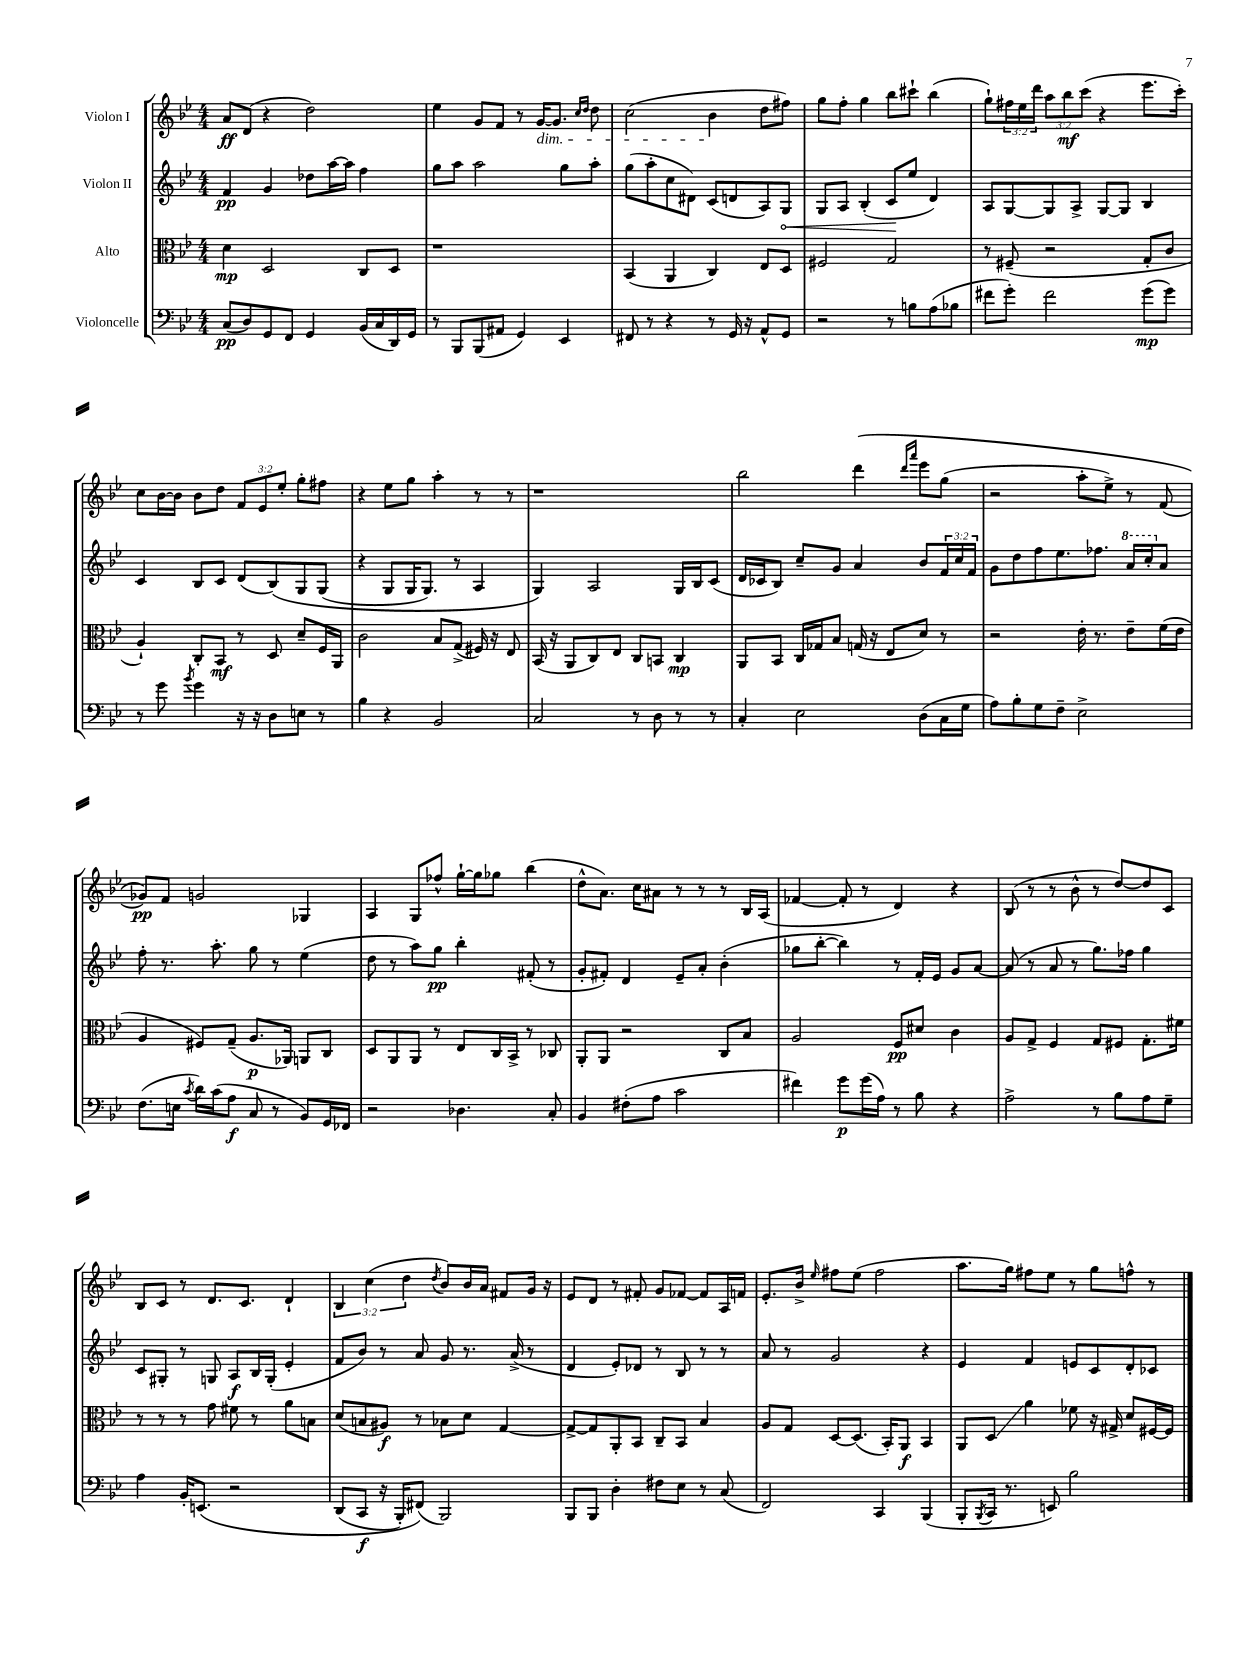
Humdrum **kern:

**kern	**kern	**kern	**kern
*staff4	*staff3	*staff2	*staff1
*clefF4	*clefC3	*clefG2	*clefG2
*k[b-e-]	*k[b-e-]	*k[b-e-]	*k[b-e-]
*M4/4	*M4/4	*M4/4	*M4/4
(8C	4d	4f	8a
8D)	.	.	(8d
8GG	2D	4g	4r
8FF	.	.	.
4GG	.	8dd-	2dd)
.	.	[16aa	.
.	.	16aa]	.
(16BB-	8C	4ff	.
16C	.	.	.
16DD)	8D	.	.
16GG	.	.	.
=	=	=	=
8r	1r	8gg	4ee-
8BBB-	.	8aa	.
(8BBB-	.	2aa	8g
8AA#	.	.	8f
4GG)	.	.	8r
.	.	.	[16g
.	.	.	8.g]
4EE-	.	8gg	.
.	.	.	16qqcc
.	.	.	16qqdd
.	.	8aa'	8dd
=	=	=	=
8FF#	(4BB-	(8gg	(2cc
8r	.	8aa'	.
4r	4AA	8cc	.
.	.	8d#)	.
8r	4C)	(8c	4b-
16GG	.	8d	.
16r	.	.	.
8AA^^	8E-	8A)	8dd
8GG	8D	8G	8ff#)
=	=	=	=
2r	2F#	8G	8gg
.	.	8A	8ff'
.	.	(4B-'	4gg
8r	2G	8c	8bb-
8B	.	8ee-	8ccc#`
(8A	.	4d)	(4bb-
8B-	.	.	.
=	=	=	=
8f#	8r	8A	8gg`)
8g')	(8F#~	[8G	24ff#
.	.	.	24ee-
.	.	.	24ddd
2f#	2r	8G]	12aa
.	.	.	12bb-
.	.	8A^	.
.	.	.	(12ccc
.	.	[8G	4r
.	.	8G]	.
(8g	8G'	4B-	8.eee-
8g)	8c	.	.
.	.	.	16ccc')
=	=	=	=
8r	4A`)	4c	8cc
8g	.	.	[16b-
.	.	.	16b-]
8qb-	.	.	.
4g	8C'	8B-	8b-
.	8BB-	8c	8dd
16r	8r	(8d	12f
16r	.	.	.
.	.	.	12e-
8D	8D	&(8B-)	.
.	.	.	12ee-'
8E	8d~	8G	8gg'
8r	16F	(8G	8ff#
.	16AA	.	.
=	=	=	=
4B-	2c	4r	4r
4r	.	8G	8ee-
.	.	16G	8gg
.	.	8.G)	.
2BB-	8B-	.	4aa'
.	(8G^	8r	.
.	16F#)	4A	8r
.	16r	.	.
.	8E-	.	8r
=	=	=	=
2C	(16BB-	4G&)	1r
.	16r	.	.
.	8AA	.	.
.	8C)	2A	.
.	8E-	.	.
8r	8C	.	.
8D	8BB	.	.
8r	4C	16G	.
.	.	16B-	.
8r	.	(8c	.
=	=	=	=
4C'	8AA	16d	2bb-
.	.	16c-	.
.	8BB-	8B-)	.
2E-	16C	8cc~	.
.	16G-	.	.
.	8B-	8g	.
.	(16G	4a	&(4ddd
.	16r	.	.
.	8E-	.	.
.	.	.	16qqddd
.	.	.	16qqaaa
(8D	8d)	8b-	8eee-
16C	8r	24f	(8gg
.	.	24cc	.
16G	.	.	.
.	.	24f	.
=	=	=	=
8A)	2r	8g	2r
8B-'	.	8dd	.
8G	.	8ff	.
8F~	.	8.ee-	.
2E-^	16e-'	.	8aa'
.	8.r	8.ff-	.
.	.	.	8ee-^)
.	8e-~	16aa	8r
.	.	16ccc'	.
.	(16f	8a	(8f
.	16e-	.	.
=	=	=	=
(8.F	4A	8ff'	8g-)&)
.	.	8.r	8f
16E	.	.	.
8qc	.	.	.
16d)	8F#)	.	2g
(16c	.	8.aa'	.
8A	(8G~	.	.
8C	8.A	8gg	.
8r	.	8r	.
.	16AA-)	.	.
8BB-)	8AA	(4ee-	4G-
16GG	8C	.	.
16FF-	.	.	.
=	=	=	=
2r	8D	8dd	4A
.	8AA	8r	.
.	8AA	8aa)	8G
.	8r	8gg	8ff-^^
4.D-	8E-	4bb-'	[16gg`
.	.	.	16gg]
.	16C	.	8gg-
.	16BB-^	.	.
.	8r	(8f#'	(4bb-
8C'	8C-	8r	.
=	=	=	=
4BB-	8AA'	8g'	8dd^^
.	8AA	8f#')	8.a)
(8F#'	2r	4d	.
.	.	.	16cc
8A	.	.	8a#
2c	.	8e-~	8r
.	.	8a'	8r
.	8C	(4b-'	8r
.	8B-	.	16B-
.	.	.	(16A
=	=	=	=
4f#)	2A	8gg-	[4f-
.	.	[8bb-'	.
8g	.	4bb-])	8f-']
(16g	.	.	8r
16A)	.	.	.
8r	8F	8r	4d)
8B-	8d#	16f'	.
.	.	16e-	.
4r	4c	8g	4r
.	.	[8a	.
=	=	=	=
2A^	8A	(8a]	(8B-
.	8G^	8r	8r
.	4F	8a	8r
.	.	8r	8b-^^
8r	8G	8.gg)	8r
8B-	8F#	.	[8dd)
.	.	16ff-	.
8A	8.G'	4gg	8dd]
8G~	.	.	8c
.	16f#	.	.
=	=	=	=
4A	8r	8c	8B-
.	8r	8G#'	8c
16BB-'	8r	8r	8r
&(8.EE	.	.	.
.	8g	8G	8.d
2r	8f#	8A	.
.	.	.	8.c
.	8r	16B-	.
.	.	(16G'	.
.	8a	4e-'	4d`
.	8B	.	.
=	=	=	=
(8DD	(8d	8f	6B-
8CC	8B	8b-)	.
.	.	.	(6cc
16r	8A#)	8r	.
16BBB-')	.	.	.
.	.	.	6dd
(8FF#&)	8r	8a	.
.	.	.	8qdd
2BBB-)	8B-	8g	8b-)
.	8d	8.r	16b-
.	.	.	16a
.	[4G	.	8f#
.	.	(16a^	.
.	.	8r	16g
.	.	.	16r
=	=	=	=
8BBB-	8G^_	4d	8e-
8BBB-	8G]	.	8d
4D'	8AA'	8e-')	8r
.	8BB-	8d-	8f#'
8F#	8C~	8r	8g
8E-	8BB-	8B-	[8f-
8r	4B-	8r	8f-]
(8C	.	8r	16A
.	.	.	16f
=	=	=	=
2FF)	8A	8a	8.e-'
.	8G	8r	.
.	.	.	16b-^
.	.	.	16qqee-
.	[8D	2g	8ff#
.	(8.D]	.	(8ee-
4CC	.	.	2ff#
.	16BB-')	.	.
.	8AA	.	.
(4BBB-	4BB-	4r	.
=	=	=	=
8BBB-'	8AA	4e-	8.aa
8qBBB-	.	.	.
16CC	8D	.	.
8.r	.	.	16gg)
.	4a	4f	8ff#
8EE)	.	.	8ee-
2B-	8f-	8e	8r
.	16r	8c	8gg
.	16G#^	.	.
.	8d	8d'	8ff^^
.	[16F#	8c-	8r
.	16F#]	.	.
==	==	==	==
*-	*-	*-	*-
